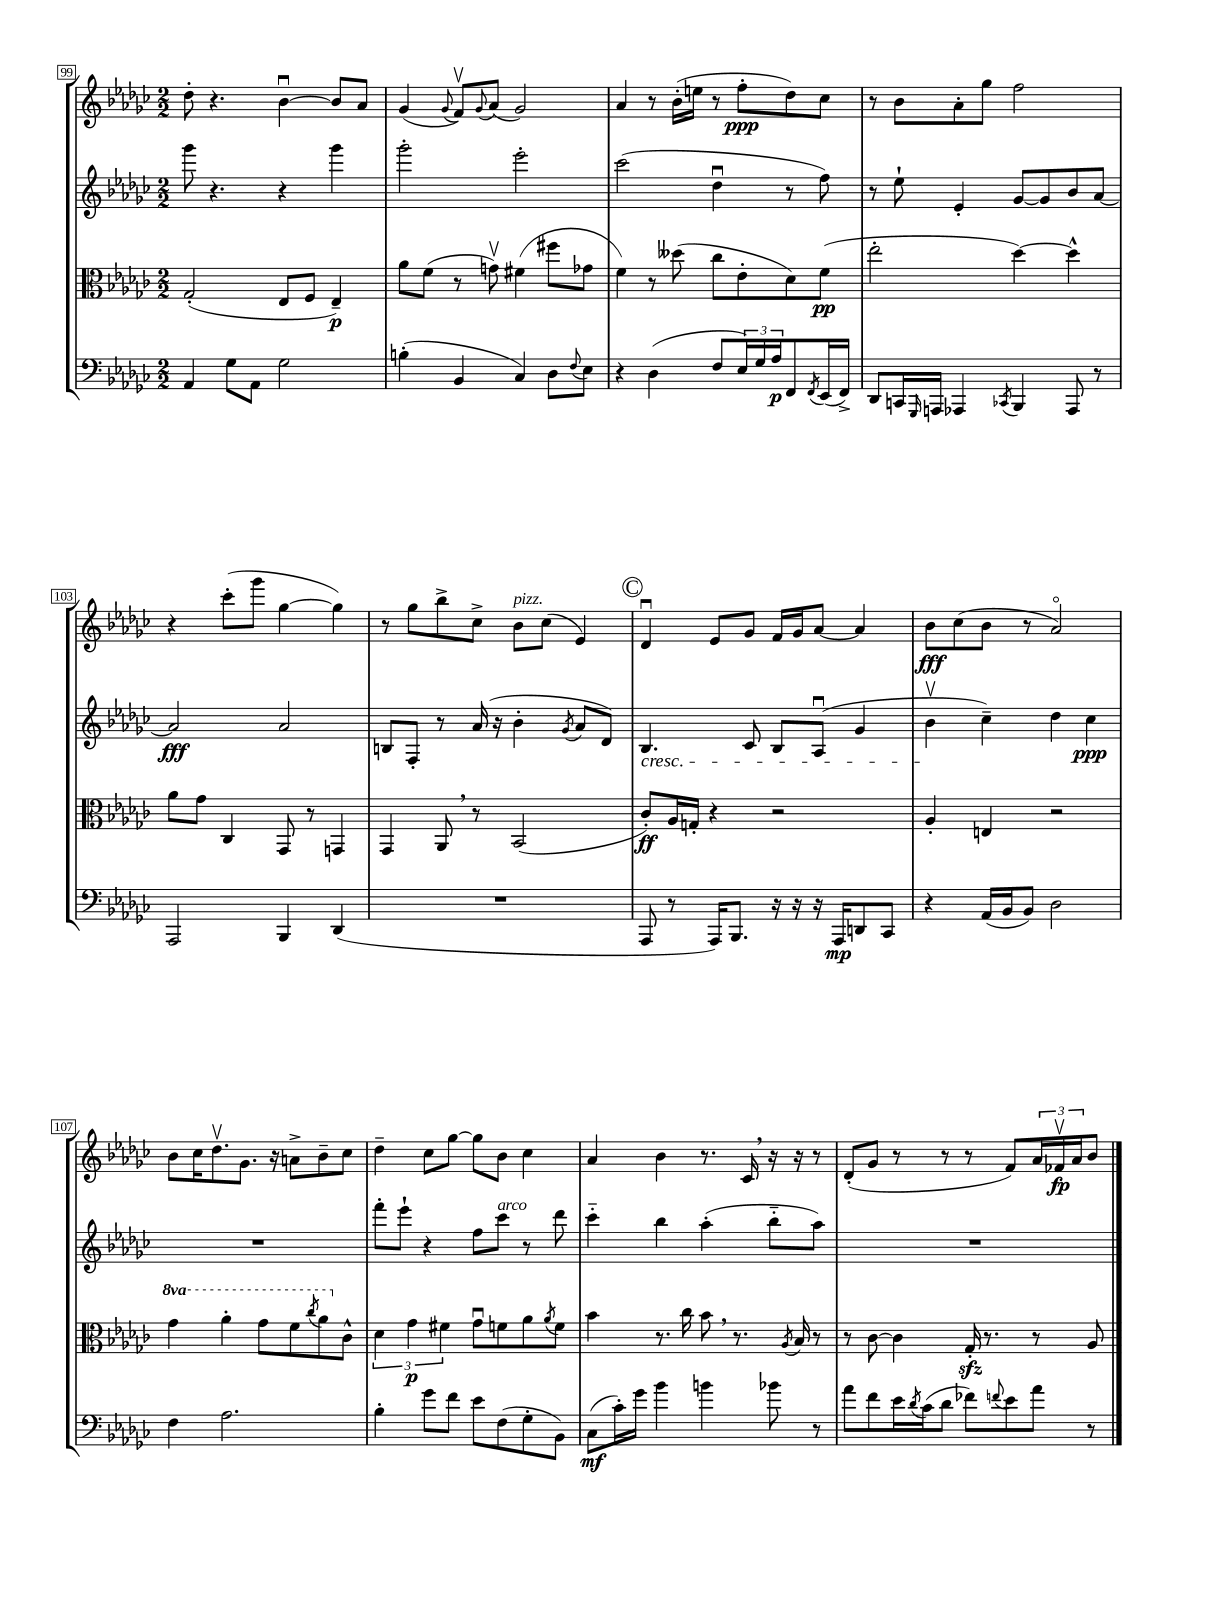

**kern	**dynam	**kern	**dynam	**kern	**dynam	**kern	**dynam
*part4	*part4	*part3	*part3	*part2	*part2	*part1	*part1
*staff4	*staff4	*staff3	*staff3	*staff2	*staff2	*staff1	*staff1
*clefF4	*	*clefC3	*	*clefG2	*	*clefG2	*
*k[b-e-a-d-g-c-]	*	*k[b-e-a-d-g-c-]	*	*k[b-e-a-d-g-c-]	*	*k[b-e-a-d-g-c-]	*
*M2/2	*	*M2/2	*	*M2/2	*	*M2/2	*
=99	=99	=99	=99	=99	=99	=99	=99
4AA-/	.	(2G-'/	.	8ggg-\	.	8dd-'\	.
.	.	.	.	4.r	.	4.r	.
8G-\L	.	.	.	.	.	.	.
8AA-\J	.	.	.	.	.	.	.
2G-\	.	8E-/L	.	4r	.	[4b-u\	.
.	.	8F/J	.	.	.	.	.
.	.	4E-~/)	p	4ggg-\	.	8b-/L]	.
.	.	.	.	.	.	8a-/J	.
=100	=100	=100	=100	=100	=100	=100	=100
(4Bn'\	.	8a-\L	.	2ggg-'\	.	(4g-/	.
.	.	(8f\J	.	.	.	.	.
.	.	.	.	.	.	8qqg-/	.
4BB-/	.	8r	.	.	.	8fv/L)	.
.	.	.	.	.	.	8qqg-/	.
.	.	8gnv\)	.	.	.	(8a-/J	.
4C-/)	.	(4f#X\	.	2eee-'\	.	2g-/)	.
8D-\L	.	8ff#X\L	.	.	.	.	.
8qqF/	.	.	.	.	.	.	.
8E-\J	.	8g-X\J	.	.	.	.	.
=101	=101	=101	=101	=101	=101	=101	=101
4r	.	4f\)	.	(2ccc-\	.	4a-/	.
(4D-\	.	8r	.	.	.	8r	.
.	.	(8dd--X\	.	.	.	(16b-'\LL	.
.	.	.	.	.	.	16een\JJ	.
8F/L	.	8cc-\L	.	4dd-u\	.	8r	.
24E-/L)	.	8e-'\	.	.	.	8ff'\L	ppp
24G-/	.	.	.	.	.	.	.
24A-/J	p	.	.	.	.	.	.
8FF/	.	8d-\)	.	8r	.	8dd-\)	.
8qFF/	.	.	.	.	.	.	.
(16EE-/L	.	(8f\J	pp	8ff\)	.	8cc-\J	.
16FF^/JJ)	.	.	.	.	.	.	.
=102	=102	=102	=102	=102	=102	=102	=102
8DD-/L	.	2ee-'\	.	8r	.	8r	.
16CCn/L	.	.	.	8ee-`\	.	8b-\L	.
16qqGGG-/	.	.	.	.	.	.	.
16AAAn/JJ	.	.	.	.	.	.	.
4AAA-X/	.	.	.	4e-'/	.	8a-'\	.
.	.	.	.	.	.	8gg-\J	.
8qCC-X/	.	.	.	.	.	.	.
4BBB-/	.	[4dd-\)	.	[8g-/L	.	2ff\	.
.	.	.	.	8g-/]	.	.	.
8AAA-/	.	4dd-^^\]	.	8b-/	.	.	.
8r	.	.	.	[8a-/J	.	.	.
!!LO:LB:g=z
=103	=103	=103	=103	=103	=103	=103	=103
2AAA-/	.	8a-\L	.	2a-/]	fff	4r	.
.	.	8g-\J	.	.	.	.	.
.	.	4C-/	.	.	.	(8ccc-'\L	.
.	.	.	.	.	.	8ggg-\J	.
4BBB-/	.	8GG-/	.	2a-/	.	[4gg-\	.
.	.	8r	.	.	.	.	.
(4DD-/	.	4GGn/	.	.	.	4gg-\])	.
=104	=104	=104	=104	=104	=104	=104	=104
1r	.	4GG-/	.	8Bn/L	.	8r	.
.	.	.	.	8F'/J	.	8gg-\L	.
.	.	8AA-,/	.	8r	.	8bb-^\	.
.	.	8r	.	(16a-/	.	8cc-^\J	.
.	.	.	.	16r	.	.	.
!	!	!	!	!	!	!LO:TX:a:i:t=pizz.	!
.	.	(2BB-/	.	4b-'\	.	8b-\L	.
.	.	.	.	.	.	(8cc-\J	.
.	.	.	.	8qg-/	.	.	.
.	.	.	.	8a-/L	.	4e-/)	.
.	.	.	.	8d-/J)	.	.	.
!!LO:REH:place=s1:t=C
=105	=105	=105	=105	=105	=105	=105	=105
!	!	!	!	!LO:TX:b:i:t=cresc.	!	!	!
8AAA-/	.	8c-'/L)	ff	4.B-/	.	4d-u/	.
8r	.	16A-/L	.	.	.	.	.
.	.	16Gn'/JJ	.	.	.	.	.
16AAA-/KL)	.	4r	.	.	.	8e-/L	.
8.BBB-/J	.	.	.	.	.	.	.
.	.	.	.	8c-/	.	8g-/J	.
16r	.	2r	.	8B-/L	.	16f/LL	.
16r	.	.	.	.	.	16g-/J	.
16r	.	.	.	(8A-u/J	.	[8a-/J	.
16AAA-/KL	mp	.	.	.	.	.	.
8DDn/	.	.	.	4g-/	.	4a-/]	.
8CC-/J	.	.	.	.	.	.	.
=106	=106	=106	=106	=106	=106	=106	=106
4r	.	4A-'/	.	4b-v\	.	8b-\L	fff
.	.	.	.	.	.	(8cc-\	.
(16AA-/LL	.	4En/	.	4cc-~\)	.	8b-\J	.
16BB-/J	.	.	.	.	.	.	.
8BB-/J)	.	.	.	.	.	8r	.
2D-\	.	2r	.	4dd-\	.	2a-/)	.
.	.	.	.	4cc-\	ppp	.	.
!!LO:LB:g=z
=107	=107	=107	=107	=107	=107	=107	=107
*	*	*8va	*	*	*	*	*
4F\	.	4gg-\	.	1r	.	8b-\L	.
.	.	.	.	.	.	16cc-\K	.
.	.	.	.	.	.	8.dd-v\	.
2.A-\	.	4aa-'\	.	.	.	.	.
.	.	.	.	.	.	8.g-\J	.
.	.	8gg-\L	.	.	.	.	.
.	.	.	.	.	.	16r	.
.	.	8ff\	.	.	.	8an^\L	.
.	.	8qccc-/	.	.	.	.	.
.	.	8aa-\	.	.	.	8b-~\	.
*	*	*X8va	*	*	*	*	*
.	.	8c-^^\J	.	.	.	8cc-\J	.
=108	=108	=108	=108	=108	=108	=108	=108
4B-'\	.	6d-\	.	8fff'\L	.	4dd-~\	.
.	.	.	.	8eee-`\J	.	.	.
.	.	6g-\	p	.	.	.	.
8g-\L	.	.	.	4r	.	8cc-\L	.
.	.	6f#X\	.	.	.	.	.
8f\J	.	.	.	.	.	[8gg-\J	.
8e-\L	.	8g-u\L	.	8ff\L	.	8gg-\L]	.
!	!	!	!	!LO:TX:a:i:t=arco	!	!	!
(8F\	.	8fn\	.	8ccc-\J	.	8b-\J	.
8G-'\	.	8a-\	.	8r	.	4cc-\	.
.	.	8qa-/	.	.	.	.	.
8BB-\J)	.	8f\J	.	8ddd-\	.	.	.
=109	=109	=109	=109	=109	=109	=109	=109
(8C-\L	mf	4b-\	.	4ccc-\	.	4a-/	.
16c-'\L)	.	.	.	.	.	.	.
16g-\JJ	.	.	.	.	.	.	.
4b-\	.	8.r	.	4bb-\	.	4b-\	.
.	.	16cc-\	.	.	.	.	.
4bn\	.	8b-,\	.	(4aa-'\	.	8.r	.
.	.	8.r	.	.	.	.	.
.	.	.	.	.	.	16c-,/	.
8b-X\	.	.	.	8bb-\L	.	16r	.
.	.	8qA-/	.	.	.	.	.
.	.	16B-/	.	.	.	16r	.
8r	.	8r	.	8aa-\J)	.	8r	.
=110	=110	=110	=110	=110	=110	=110	=110
8a-\L	.	8r	.	1r	.	(8d-'/L	.
8f\	.	[8c-\	.	.	.	8g-/J	.
16e-\L	.	4c-\]	.	.	.	8r	.
8qd-/	.	.	.	.	.	.	.
(16c-\J	.	.	.	.	.	.	.
8d-\J	.	.	.	.	.	8r	.
8f-X\L)	.	16G-zz'/	.	.	.	8r	.
.	.	8.r	.	.	.	.	.
8qqfn/	.	.	.	.	.	.	.
8e-\	.	.	.	.	.	8f/L)	.
8a-\J	.	8r	.	.	.	24a-/L	.
.	.	.	.	.	.	24f-Xv/	fp
.	.	.	.	.	.	24a-/J	.
8r	.	8A-/	.	.	.	8b-/J	.
==	==	==	==	==	==	==	==
*-	*-	*-	*-	*-	*-	*-	*-
